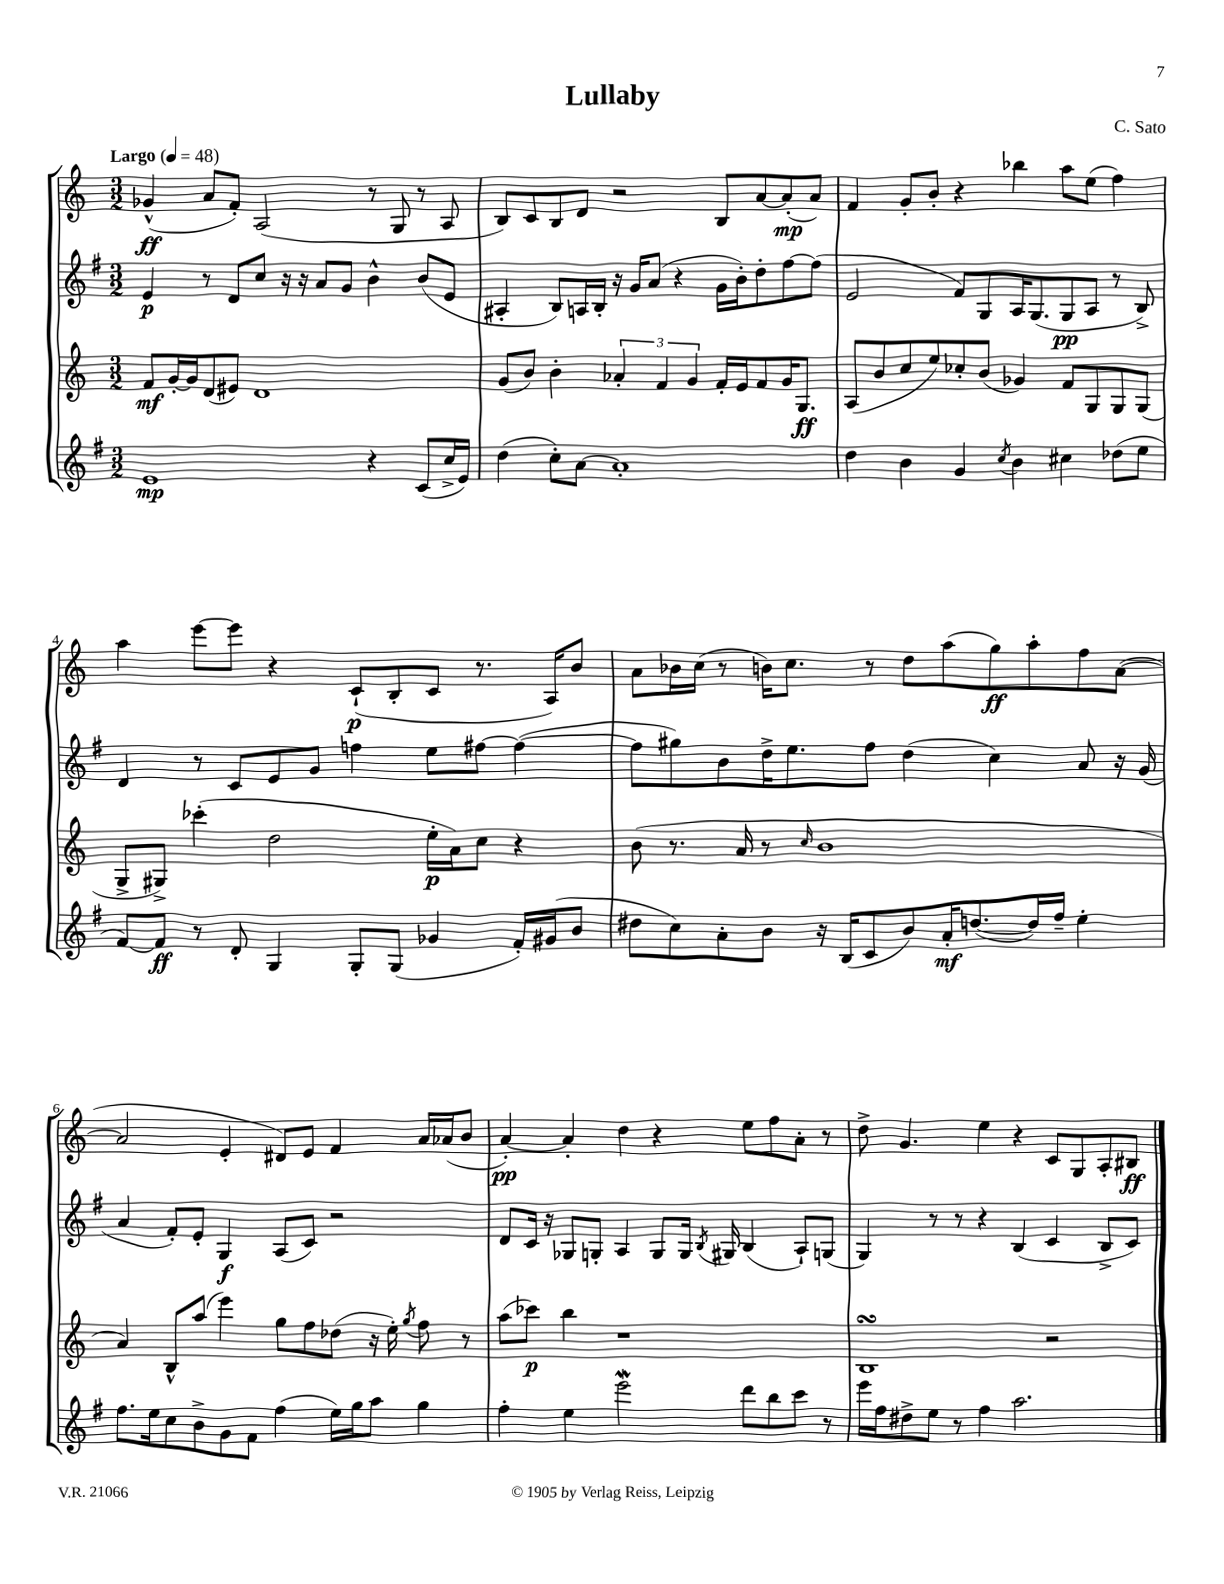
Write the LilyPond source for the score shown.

\header { title = "Lullaby" composer = "C. Sato" }
<<
\new StaffGroup <<
\new Staff = "s0" {
    \clef treble \key c \major \numericTimeSignature \time 3/2 \tempo "Largo" 4 = 48
    \autoBeamOff ges'4-^\ff( a'8[ f'8]-.) a2( r8 g8 r8 a8 |
    b8[) c'8 b8 d'8] r2 b8[ a'8~ a'8-.\mp( a'8]) |
    f'4 g'8[-. b'8]-. r4 bes''4 a''8[ e''8]( f''4) |
    a''4 e'''8[~ e'''8] r4 c'8[-!\p( b8-. c'8] r8. a16[) b'8] |
    a'8[ bes'16 c''16]( r8 b'16[) c''8.] r8 d''8[ a''8( g''8\ff) a''8-. f''8 a'8]~( |
    a'2 e'4-. dis'8[) e'8] f'4 a'16[ aes'16( b'8] |
    a'4~-.\pp) a'4-. d''4 r4 e''8[ f''8 a'8]-. r8 |
    d''8-> g'4. e''4 r4 c'8[ g8 a8-. bis8]\ff \bar "|." |
}
\new Staff = "s1" {
    \clef treble \key g \major \numericTimeSignature \time 3/2
    \autoBeamOff e'4\p r8 d'8[ c''8] r16 r16 a'8[ g'8] b'4-^ b'8[( e'8] |
    ais4-. b8[) a16 b16]-. r16 g'16[ a'8]( r4 g'16[ b'16-.) d''8-. fis''8~ fis''8]( |
    e'2 fis'8[) g8 a16 g8.( g8\pp a8] r8 b8->) |
    d'4 r8 c'8[ e'8 g'8] f''4 e''8[ fis''8]~ fis''4~( |
    fis''8[ gis''8) b'8 d''16-> e''8. fis''8] d''4( c''4) a'8 r16 g'16( |
    a'4 fis'8[-.) e'8]-. g4\f a8[( c'8]) r2 |
    d'8[ c'16] r16 ges8[ g8]-. a4 g8[ g16] \acciaccatura { b8 } gis16 b4( a8[-!) g8]( |
    g4) r8 r8 r4 b4( c'4 b8[-> c'8]) \bar "|." |
}
\new Staff = "s2" {
    \clef treble \key c \major \numericTimeSignature \time 3/2
    \autoBeamOff f'8[\mf g'16~-. g'16 d'8( eis'8]) d'1 |
    g'8[( b'8]) b'4-. \tuplet 3/2 { aes'4-. f'4 g'4 } f'16[-. e'16 f'8 g'16 g8.]\ff |
    a8[( b'8 c''8 e''8) ces''8-. b'8]( ges'4) f'8[ g8 g8 g8]( |
    g8[-> gis8]->) ces'''4-.( d''2 e''16[-.\p a'16) c''8] r4 |
    b'8( r8. a'16 r8 \grace { c''16 } b'1 |
    a'4) b8[-^ a''8]( e'''4) g''8[ f''8 des''8]( r16 e''16-.) \acciaccatura { g''8 } f''8 r8 |
    a''8[( ces'''8]\p) b''4 r1 |
    b1\turn r2 \bar "|." |
}
\new Staff = "s3" {
    \clef treble \key g \major \numericTimeSignature \time 3/2
    \autoBeamOff e'1\mp r4 c'8[( c''16-> e'16]) |
    d''4( c''8[-.) a'8]~ a'1-. |
    d''4 b'4 g'4 \acciaccatura { c''8 } b'4 cis''4 des''8[( e''8] |
    fis'8[~) fis'8]\ff r8 d'8-. g4 g8[-. g8]( ges'4 fis'16[-.) gis'16( b'8] |
    dis''8[ c''8) a'8-. b'8] r16 b16[( c'8 b'8) a'16-.\mf d''8.~( d''16) fis''16]-- e''4-. |
    fis''8.[ e''16 c''8 b'8-> g'8 fis'8] fis''4( e''16[) g''16 a''8] g''4 |
    fis''4-. e''4 e'''2\mordent d'''8[ b''8 c'''8] r8 |
    e'''16[ fis''16 dis''8-> e''8] r8 fis''4 a''2. \bar "|." |
}
>>
>>
